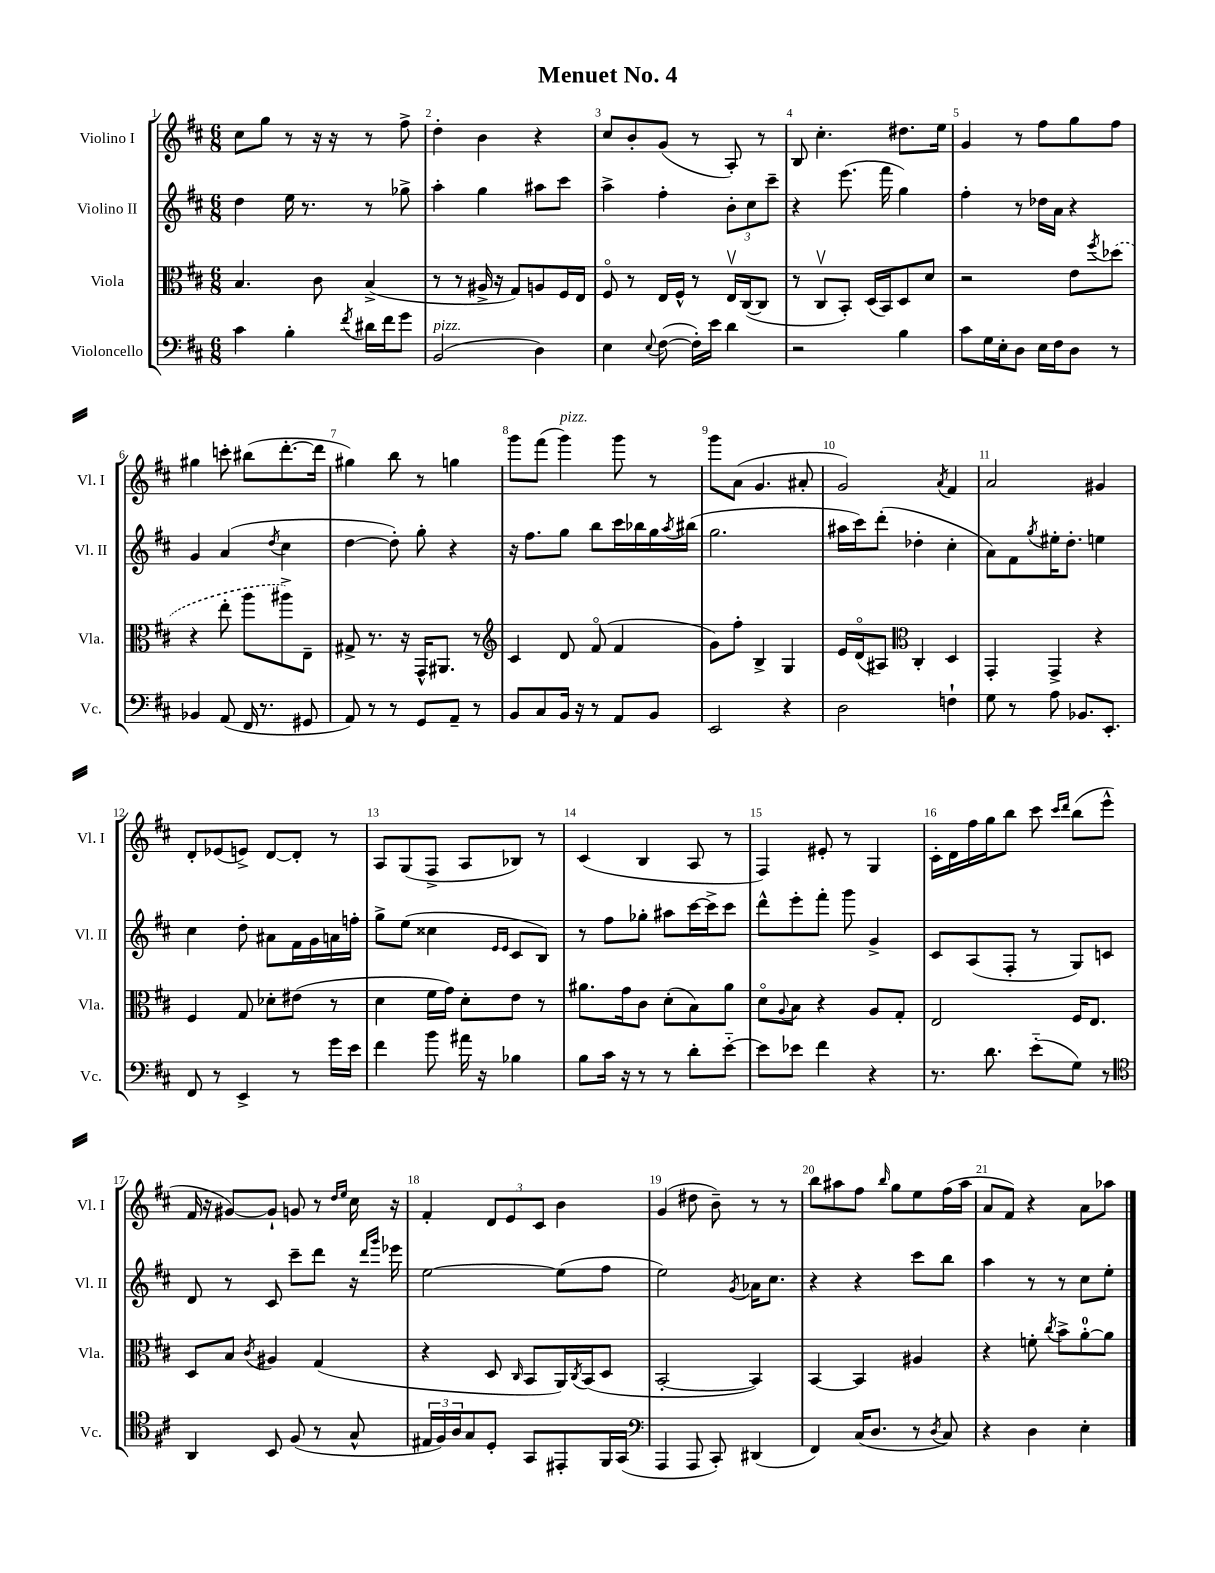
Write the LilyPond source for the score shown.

\header { title = "Menuet No. 4" }
<<
\new StaffGroup <<
\new Staff = "s0" \with { instrumentName = "Violino I" shortInstrumentName = "Vl. I" } {
    \clef treble \key d \major \numericTimeSignature \time 6/8
    cis''8 g''8 r8 r16 r16 r8 fis''8-> |
    d''4-. b'4 r4 |
    cis''8 b'8-. g'8( r8 a8-.) r8 |
    b8 cis''4.-. dis''8. e''16 |
    g'4 r8 fis''8 g''8 fis''8 |
    gis''4 c'''8-. bis''8( d'''8.~-. d'''16 |
    gis''4) b''8 r8 g''4 |
    g'''8 fis'''8( g'''4^\markup { \italic "pizz." }) g'''8 r8 |
    g'''8 a'8( g'4. ais'8-. |
    g'2) \acciaccatura { a'8 } fis'4 |
    a'2 gis'4 |
    d'8-. ees'8( e'8->) d'8~ d'8-. r8 |
    a8 g8( fis8-> a8 bes8) r8 |
    cis'4( b4 a8 r8 |
    fis4) eis'8-. r8 g4 |
    cis'16-. d'16 fis''16 g''16 b''8 cis'''8 \grace { cis'''16 d'''16 } b''8( e'''8-^ |
    fis'16 r16 gis'8~) gis'8-! g'8 r8 \grace { d''16 e''16 } cis''16 r16 |
    fis'4-. \tuplet 3/2 { d'8 e'8 cis'8 } b'4 |
    g'4( dis''8 b'8--) r8 r8 |
    b''8 ais''8 fis''8 \grace { b''16 } g''8 e''8 fis''16( ais''16 |
    a'8 fis'8) r4 a'8 aes''8 \bar "|." |
}
\new Staff = "s1" \with { instrumentName = "Violino II" shortInstrumentName = "Vl. II" } {
    \clef treble \key d \major \numericTimeSignature \time 6/8
    d''4 e''16 r8. r8 ges''8-> |
    a''4-. g''4 ais''8 cis'''8 |
    a''4-> fis''4-. \tuplet 3/2 { b'8-. cis''8 cis'''8-- } |
    r4 e'''8.( fis'''16 g''4) |
    fis''4-. r8 des''16 a'16 r4 |
    g'4 a'4( \acciaccatura { d''8 } cis''4 |
    d''4~ d''8-.) g''8-. r4 |
    r16 fis''8. g''8 b''8 cis'''16 bes''16 g''16 \acciaccatura { a''8 } bis''16( |
    g''2. |
    ais''16 cis'''16) d'''8-.( des''4-. cis''4-. |
    a'8) fis'8 \acciaccatura { g''8 } eis''16-. d''8.-. e''4 |
    cis''4 d''8-. ais'8 fis'16 g'16 a'16 f''16-. |
    g''8-> e''8( cisis''4 \grace { e'16 e'16 } cis'8 b8) |
    r8 fis''8 ges''8-. ais''8 cis'''16~ cis'''16-> cis'''8 |
    d'''8-^ e'''8-. fis'''8-. g'''8 g'4-> |
    cis'8 a8( fis8-. r8 g8) c'8 |
    d'8 r8 cis'8 cis'''8-- d'''8 r16 \grace { d'''16 g'''16 } ees'''16 |
    e''2~ e''8( fis''8 |
    e''2) \acciaccatura { g'8 } aes'16 cis''8. |
    r4 r4 cis'''8 b''8 |
    a''4 r8 r8 cis''8 e''8-. \bar "|." |
}
\new Staff = "s2" \with { instrumentName = "Viola" shortInstrumentName = "Vla." } {
    \clef alto \key d \major \numericTimeSignature \time 6/8
    b4. cis'8 b4->( |
    r8 r8 ais16-> r16 g8) a8 fis16 e16 |
    fis8\flageolet r8 e16 fis16-^ r8 e16\upbow cis16~( cis8 |
    r8 cis8\upbow b,8-.) d16( b,16) d8 d'8 |
    r2 e'8 \acciaccatura { fis''8 } \once \slurDashed des''8( |
    r4 e''8-. a''8 ais''8->) e8-- |
    gis8-> r8. r16 g,16-^ ais,8. r8 |
    \clef treble cis'4 d'8 fis'8\flageolet( fis'4 |
    g'8) fis''8-. b4-> g4 |
    e'16 d'16\flageolet( ais8) \clef alto cis4-. d4 |
    g,4-. g,4-> r4 |
    fis4 g8 des'8-. eis'8( r8 |
    d'4 fis'16 g'16) d'8-. e'8 r8 |
    ais'8. g'16 cis'8 d'8-.( b8) ais'8 |
    d'8\flageolet \appoggiatura { a8 } b8 r4 a8 g8-. |
    e2 fis16 e8. |
    d8 b8 \acciaccatura { cis'8 } ais4 g4( |
    r4 d8 \grace { cis16 } b,8 a,16) \acciaccatura { cis8 } b,16( d8 |
    b,2~-. b,4) |
    b,4~ b,4 ais4 |
    r4 f'8-. \acciaccatura { cis''8 } b'8-> a'8-0~-. a'8 \bar "|." |
}
\new Staff = "s3" \with { instrumentName = "Violoncello" shortInstrumentName = "Vc." } {
    \clef bass \key d \major \numericTimeSignature \time 6/8
    cis'4 b4-. \acciaccatura { fis'8 } dis'16 fis'16 g'8 |
    b,2^\markup { \italic "pizz." }( d4) |
    e4 \appoggiatura { e8 } fis8~( fis16-.) e'16 d'4 |
    r2 b4 |
    cis'8 g16 e16-. d8 e16 fis16 d8 r8 |
    bes,4 a,8( fis,16 r8. gis,8 |
    a,8) r8 r8 g,8 a,8-- r8 |
    b,8 cis8 b,16 r16 r8 a,8 b,8 |
    e,2 r4 |
    d2 f4-! |
    g8 r8 a8 bes,8. e,8.-. |
    fis,8 r8 e,4-> r8 g'16 e'16 |
    fis'4 b'8 ais'16 r16 bes4 |
    b8 cis'16 r16 r8 r8 d'8-. e'8~-_ |
    e'8 ees'8 fis'4 r4 |
    r8. d'8. e'8-_( g8) r8 |
    \clef tenor a,4 b,8 fis8( r8 g8-^ |
    \tuplet 3/2 { eis16 fis16) a16 } g8 d8-. g,8 eis,8-. fis,16 g,16( |
    \clef bass a,,4 a,,8 cis,8-.) dis,4( |
    fis,4) cis16( d8. r8 \acciaccatura { d8 } cis8) |
    r4 d4 e4-. \bar "|." |
}
>>
>>
\layout { \context { \Score \override BarNumber.break-visibility = ##(#f #t #t) barNumberVisibility = #all-bar-numbers-visible } }
